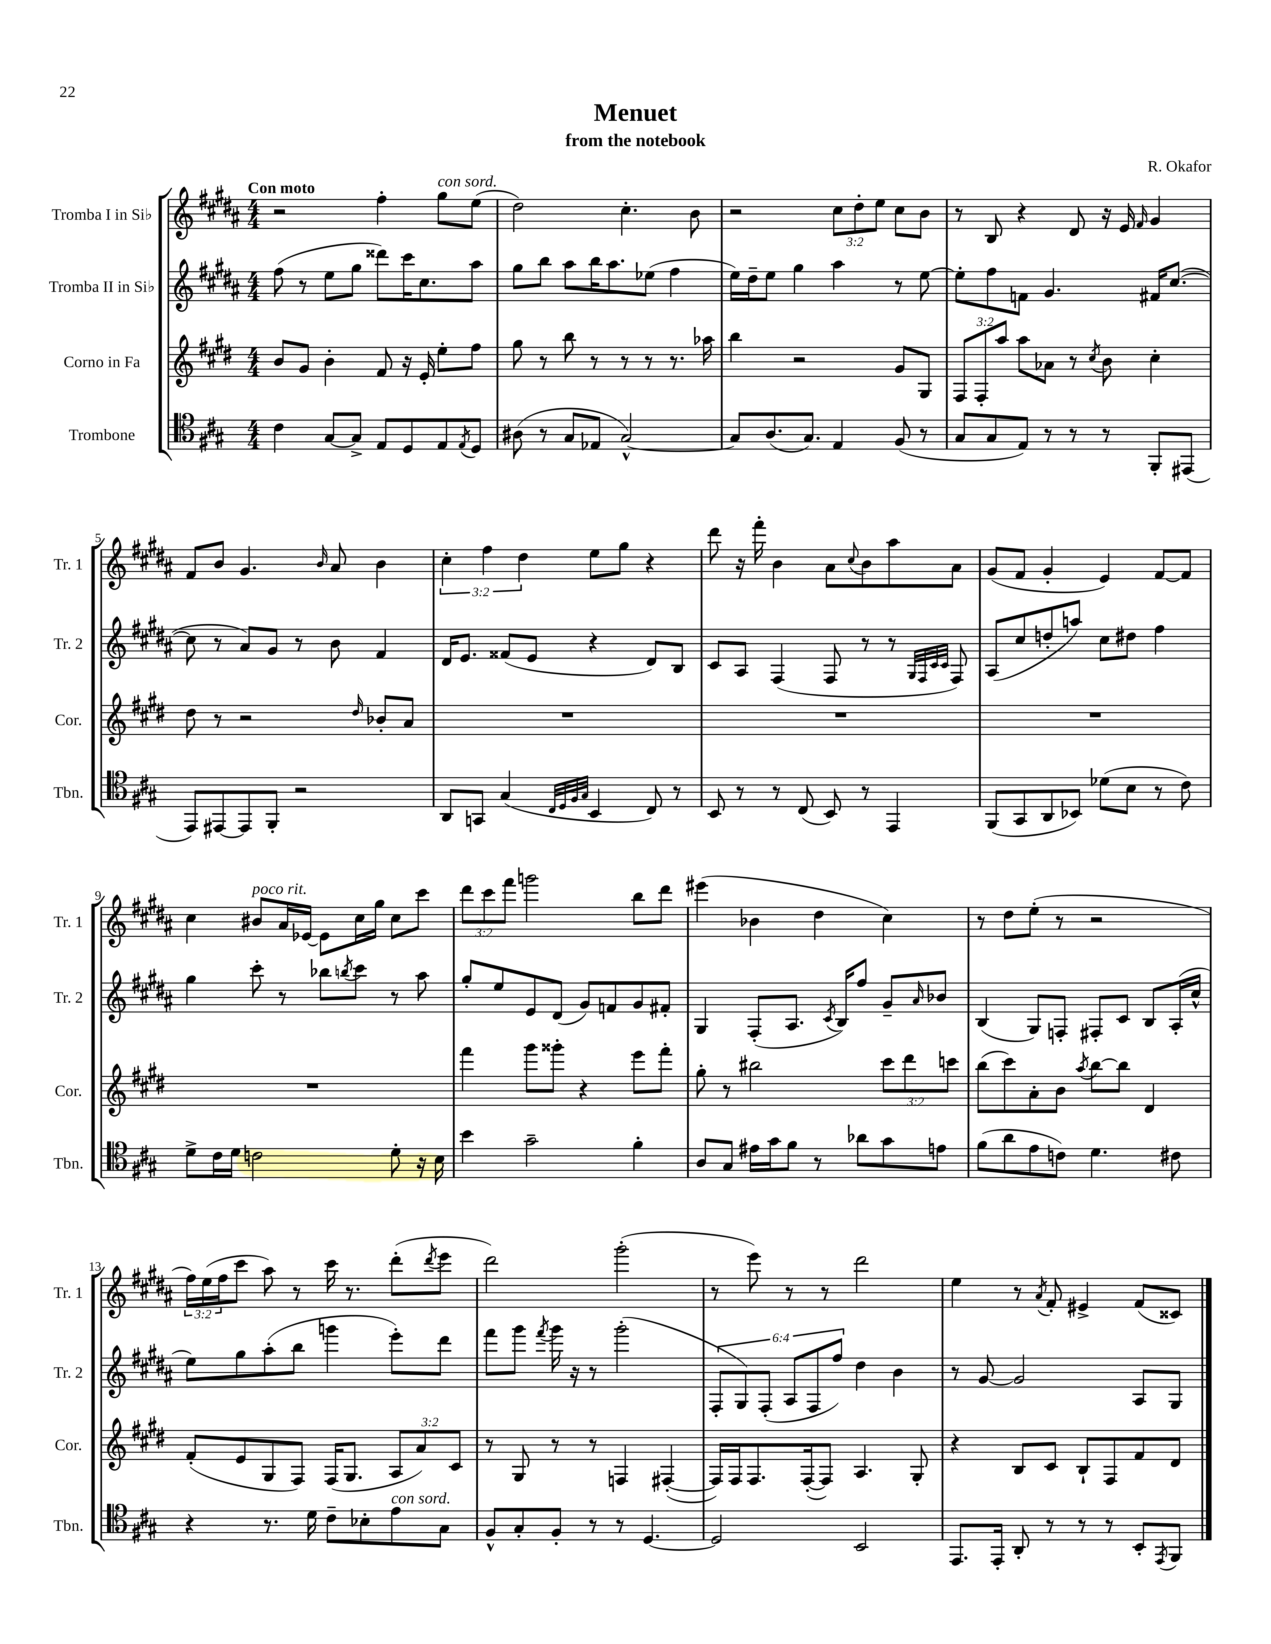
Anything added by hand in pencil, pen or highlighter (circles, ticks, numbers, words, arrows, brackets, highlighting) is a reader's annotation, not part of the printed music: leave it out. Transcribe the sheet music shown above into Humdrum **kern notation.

**kern	**kern	**kern	**kern
*part4	*part3	*part2	*part1
*staff4	*staff3	*staff2	*staff1
*I"Trombone	*I"Corno in Fa	*I"Tromba II in Si♭	*I"Tromba I in Si♭
*I'Tbn.	*I'Cor.	*I'Tr. 2	*I'Tr. 1
*clefC4	*clefG2	*clefG2	*clefG2
*k[f#c#g#]	*k[f#c#g#d#]	*k[f#c#g#d#a#]	*k[f#c#g#d#a#]
*M4/4	*M4/4	*M4/4	*M4/4
=1	=1	=1	=1
!	!	!	!LO:TX:a:B:t=Con moto
4c#\	8b/L	(8ff#\	2r
.	8g#/J	8r	.
[8G#/L	4b'\	8ee\L	.
8G#^/J]	.	8gg#\J	.
8E/L	8f#/	8ddd##X\L)	4ff#'\
8D/	16r	16ccc#\K	.
.	16e'/	8.cc#\	.
!	!	!	!LO:TX:a:i:t=con sord.
8E/	8ee'\L	.	8gg#\L
8qE/	.	.	.
8D/J	8ff#\J	8aa#\J	(8ee\J
=2	=2	=2	=2
(8A#X\	8gg#\	8gg#\L	2dd#\)
8r	8r	8bb\J	.
8G#/L	8bb\	8aa#\L	.
8E-X/J	8r	16bb\K	.
.	.	8.aa#\	.
[2G#^^/)	8r	.	4.cc#'\
.	8r	(8ee-X\J	.
.	8.r	4ff#\	.
.	.	.	8b\
.	16aa-X\	.	.
=3	=3	=3	=3
8G#/L]	4bb\	16ee\LL)	2r
.	.	16dd#~\J	.
(8.A/	.	8ee\J	.
.	2r	4gg#\	.
8.G#/J)	.	.	.
4E/	.	4aa#\	12cc#\L
.	.	.	12dd#'\
.	.	.	12ee\J
(8F#/	8g#/L	8r	8cc#\L
8r	8G#/J	[8ee\	8b\J
=4	=4	=4	=4
8G#/L	12F#/L	8ee'\L]	8r
.	12F#'/	.	.
8G#/	.	8ff#\	8B/
.	12aa/J	.	.
8E/J)	8aa\L	8fn\J	4r
8r	8a-X\J	4.g#/	.
8r	8r	.	8d#/
.	8qcc#/	.	.
8r	8b\	.	16r
.	.	.	16e/
.	.	.	16qqf#/
8FF#'/L	4cc#'\	16f#X/KL	4g#/
.	.	([8.cc#/J	.
(8EE#X/J	.	.	.
!!LO:LB:g=z
=5	=5	=5	=5
8EE/L)	8dd#\	8cc#\]	8f#/L
[8EE#X/	8r	8r	8b/J
8EE#/]	2r	8a#/L)	4.g#/
8FF#'/J	.	8g#/J	.
2r	.	8r	.
.	.	.	16qqb/
.	.	8b\	8a#/
.	16qqdd#/	.	.
.	8b-X'/L	4f#/	4b\
.	8a/J	.	.
=6	=6	=6	=6
8AA/L	1r	16d#/KL	6cc#'\
.	.	8.e/J	.
8GGn/J	.	.	.
.	.	.	6ff#\
(4G#/	.	(8f##X/L	.
.	.	.	6dd#\
.	.	8e/J	.
32qqC#/LLL	.	.	.
32qqD/	.	.	.
32qqF#/	.	.	.
32qqG#/JJJ	.	.	.
4BB/	.	4r	8ee\L
.	.	.	8gg#\J
8C#/)	.	8d#/L)	4r
8r	.	8B/J	.
=7	=7	=7	=7
8BB/	1r	8c#/L	8ddd#\
8r	.	8A#/J	16r
.	.	.	16fff#'\
8r	.	(4F#/	4b\
(8C#/	.	.	.
8BB/)	.	8F#/	8a#\L
.	.	.	8qqcc#/
8r	.	8r	8b\
4EE/	.	8r	8aa#\
.	.	32qqG#/LLL	.
.	.	32qqF#/	.
.	.	32qqc#/	.
.	.	32qqc#/JJJ	.
.	.	8F#/)	8a#\J
=8	=8	=8	=8
(8FF#/L	1r	(8A#/L	(8g#/L
8GG#/	.	8cc#/	8f#/J
8AA/	.	8ddn'/	4g#'/
8BB-X/J)	.	8aan/J)	.
(8d-X\L	.	8cc#\L	4e/)
8B\J	.	8dd#X\J	.
8r	.	4ff#\	[8f#/L
8c#\)	.	.	8f#/J]
!!LO:LB:g=z
=9	=9	=9	=9
8d^\L	1r	4gg#\	4cc#\
16c#\L	.	.	.
16d\JJ	.	.	.
!	!	!	!LO:TX:a:i:t=poco rit.
2cn\	.	8ccc#'\	8b#X/L
.	.	8r	16a#/L
.	.	.	[16e-X/JJ
.	.	8bb-X\L	8e-\L]
.	.	8qbbn/	.
.	.	8ccc#\J	16cc#\L
.	.	.	16gg#\JJ
8d'\	.	8r	8cc#\L
16r	.	8aa#\	8ccc#\J
16B\	.	.	.
=10	=10	=10	=10
4b\	4fff#\	8gg#'/L	12ddd#\L
.	.	.	12ccc#\
.	.	8ee/	.
.	.	.	12fff#\J
2g#~\	8ggg#\L	8e/	2gggn\
.	8ggg##X'\J	(8d#/J	.
.	4r	8g#/L)	.
.	.	8fn/	.
4f#'\	8eee\L	8g#/	8bb\L
.	8fff#'\J	8f#X'/J	8ddd#\J
=11	=11	=11	=11
8A/L	8gg#'\	4G#/	(4eee#X\
8G#/J	8r	.	.
16e#X\LL	2bb#X\	(8F#'/L	4b-X\
16g#\J	.	.	.
8f#\J	.	8.A#/J	.
8r	.	.	4dd#\
.	.	8qc#/	.
.	.	16B/KL)	.
8a-X\L	.	8ff#/J	.
8g#\	12ccc#\L	8g#~/L	4cc#\)
.	12ddd#\	.	.
.	.	16qqa#/	.
8en\J	.	8b-X/J	.
.	12cccn\J	.	.
=12	=12	=12	=12
(8f#\L	(8bb\L	(4B/	8r
8a\	8ccc#\)	.	8dd#\L
8e\	8a'\	8G#/L)	(8ee'\J
8cn\J)	8b\J	8Fn'/J	8r
.	8qaa/	.	.
4.d\	[8bb\L	8F#X'/L	2r
.	8bb\J]	8c#/J	.
.	4d#/	8B/L	.
8c#X\	.	(16A#'/L	.
.	.	16cc#^^/JJ	.
!!LO:LB:g=z
=13	=13	=13	=13
4r	(8f#'/L	8ee\L)	24ff#\LL)
.	.	.	(24ee\
.	.	.	24ff#\J
.	8e/	8gg#\	8ccc#\J
8.r	8G#/	(8aa#'\	8aa#\)
.	8F#/J)	8bb\J	8r
16d\	.	.	.
8c#~\L	(16F#/KL	4gggn\	16ccc#\
.	8.G#/J	.	8.r
8B-X'\	.	.	.
!LO:TX:a:i:t=con sord.	!	!	!
8e\	12A/L	8eee'\L)	(8ddd#'\L
.	12a/)	.	.
.	.	.	8qddd#/
8G#\J	.	8ddd#\J	8eee\J
.	12c#/J	.	.
=14	=14	=14	=14
8F#^^/L	8r	8fff#\L	2ddd#\)
8G#'/	8G#/	8ggg#\J	.
.	.	8qfff#/	.
8F#'/J	8r	16ggg#\	.
.	.	16r	.
8r	8r	8r	.
8r	4Fn/	(2ggg#'\	(2ggg#'\
[4.D/	.	.	.
.	([4F#X'/	.	.
=15	=15	=15	=15
2D/]	16F#/LL])	12F#'/L	8r
.	16F#/J	.	.
.	.	12G#/)	.
.	8.F#/	.	8eee\)
.	.	(12F#'/J	.
.	.	12A#/L	8r
.	([16F#'/k	.	.
.	.	12F#/	.
.	8F#/J])	.	8r
.	.	12ff#/J)	.
2BB/	4.A/	4dd#\	2ddd#\
.	.	4b\	.
.	8G#'/	.	.
=16	=16	=16	=16
8.EE/L	4r	8r	4ee\
.	.	[8g#/	.
16EE'/Jk	.	.	.
8AA'/	8B/L	2g#/]	8r
.	.	.	8qa#/
8r	8c#/J	.	8f#'/
8r	8B`/L	.	4e#X^/
8r	8F#/	.	.
8BB'/L	8f#/	8A#/L	(8f#/L
8qEE/	.	.	.
8FF#/J	8d#/J	8G#/J	8c##X/J)
==	==	==	==
*-	*-	*-	*-
